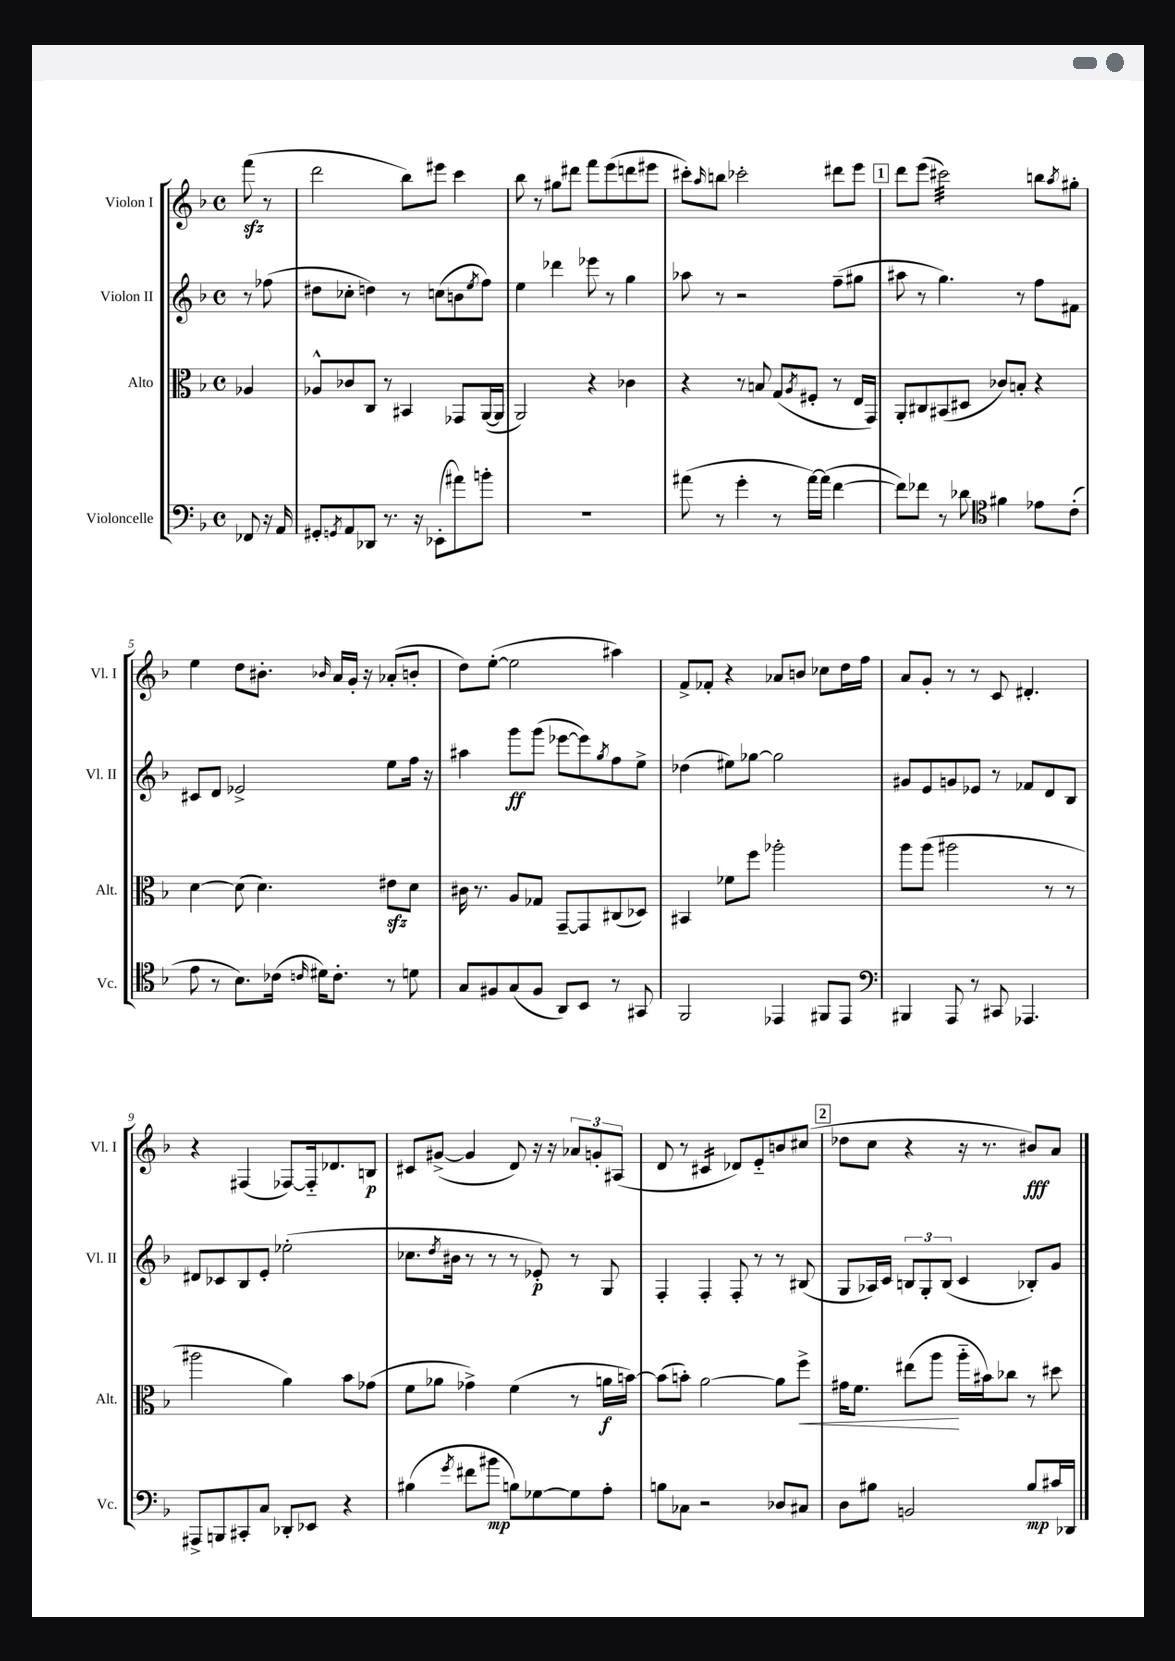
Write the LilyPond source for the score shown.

<<
\new StaffGroup <<
\new Staff = "s0" \with { instrumentName = "Violon I" shortInstrumentName = "Vl. I" } {
    \clef treble \key f \major \defaultTimeSignature \time 4/4 \partial 4
    f'''8\sfz( r8 |
    d'''2 bes''8) eis'''8 c'''4 |
    bes''8 r8 gis''8 dis'''8 f'''8 e'''8( d'''8 eis'''8 |
    cis'''8-.) \grace { a''16 } b''8 ces'''2-. dis'''8 e'''8 |
    \mark \markup { \box "1" } d'''8 e'''8( cis'''2:32) b''8 \acciaccatura { a''8 } gis''8-. |
    e''4 d''8 bis'8.-. \grace { bes'16 } a'16 g'16-. r16 aes'8-.( b'8-. |
    d''8) e''8~-.( e''2 ais''4) |
    f'8-> fes'8-. r4 aes'8 b'8 ces''8 d''16 f''16 |
    a'8 g'8-. r8 r8 c'8 dis'4.-. |
    r4 fis4( fes8~) fes16-_ des'8. b8\p |
    cis'8 gis'8~->( gis'4 d'8) r16 r16 \tuplet 3/2 { aes'8 g'8-. ais8( } |
    d'8 r8 cis'4:16 des'8) e'8-_ b'8 cis''8( |
    \mark \markup { \box "2" } des''8 c''8 r4 r16 r8. bis'8\fff) a'8 \bar "|." |
}
\new Staff = "s1" \with { instrumentName = "Violon II" shortInstrumentName = "Vl. II" } {
    \clef treble \key f \major \defaultTimeSignature \time 4/4 \partial 4
    r8 fes''8( |
    dis''8 ces''8-. d''4) r8 c''8( b'8 \acciaccatura { e''8 } f''8) |
    e''4 des'''4 ees'''8 r8 g''4 |
    aes''8 r8 r2 f''8--( gis''8 |
    \mark \markup { \box "1" } ais''8 r8 g''4.) r8 f''8 fis'8 |
    cis'8 d'8 ees'2-> e''8 f''16 r16 |
    ais''4 g'''8\ff g'''8( ees'''8~ ees'''8) \acciaccatura { g''8 } f''8 e''8-> |
    des''4( eis''8) ges''8~ ges''2 |
    gis'8 e'8 g'8 ees'8 r8 fes'8 d'8 bes8 |
    dis'8 ces'8 bes8 e'8-. ees''2-.( |
    ces''8. \acciaccatura { d''8 } bis'16 r8 r8 r8 ees'8-.\p) r8 g8 |
    f4-. f4-. f8-. r8 r8 bis8( |
    \mark \markup { \box "2" } g8 aes16) c'16 \tuplet 3/2 { b8 g8-. b8( } c'4 bes8-.) g'8 \bar "|." |
}
\new Staff = "s2" \with { instrumentName = "Alto" shortInstrumentName = "Alt." } {
    \clef alto \key f \major \defaultTimeSignature \time 4/4 \partial 4
    aes4 |
    aes8-^ ces'8 c8 r8 bis,4 ges,8 a,16~( a,16 |
    a,2) r4 ces'4 |
    r4 r8 b8 g8( \acciaccatura { a8 } fis8-. r8 e16 g,16) |
    \mark \markup { \box "1" } a,8-. cis8 bis,8( dis8 ces'8) b8-. r4 |
    d'4~ d'8( d'4.) eis'8\sfz d'8 |
    cis'16 r8. a8 ges8 g,8~-- g,8 cis8( des8) |
    bis,4 fes'8 f''8 aes''2-. |
    a''8 a''8( ais''2 r8 r8 |
    ais''2 a'4) bes'8 ges'8( |
    f'8 aes'8 ges'4->) f'4( r8 a'16\f b'16~) |
    b'8( b'8-.) a'2~ a'8 f''8->\< |
    \mark \markup { \box "2" } gis'16 f'8. eis''8( a''8\! a''16-_ bis'16) ces''8 r8 dis''8 \bar "|." |
}
\new Staff = "s3" \with { instrumentName = "Violoncelle" shortInstrumentName = "Vc." } {
    \clef bass \key f \major \defaultTimeSignature \time 4/4 \partial 4
    fes,8 r16 a,16 |
    gis,8-. \acciaccatura { g,8 } a,8 des,8 r8. r16 ees,8-.( ais'8) b'8-. |
    R1 |
    ais'8( r8 g'4-. r8 ais'16~) ais'16( f'4~ |
    \mark \markup { \box "1" } f'8) fes'8 r8 des'8 \clef tenor fis'4 ees'8 c'8-.( |
    e'8 r8 bes8.) ces'16( \grace { c'16 } dis'16) c'8.-. r8 d'8 |
    g8 fis8 g8( fis8 a,8) bes,8 r8 gis,8 |
    f,2 ees,4 fis,8 ees,8 |
    \clef bass bis,,4 a,,8 r8 cis,8 aes,,4. |
    ais,,8-> b,,8 cis,8-. c8 des,8-. ees,8 r4 |
    bis4( \acciaccatura { g'8 } fis'8 bis'8\mp b8) ges8~ ges8 a8-. |
    b8 ces8 r2 des8 cis8 |
    \mark \markup { \box "2" } d8 bis8 b,2 bis8\mp cis'16 des,16 \bar "|." |
}
>>
>>
